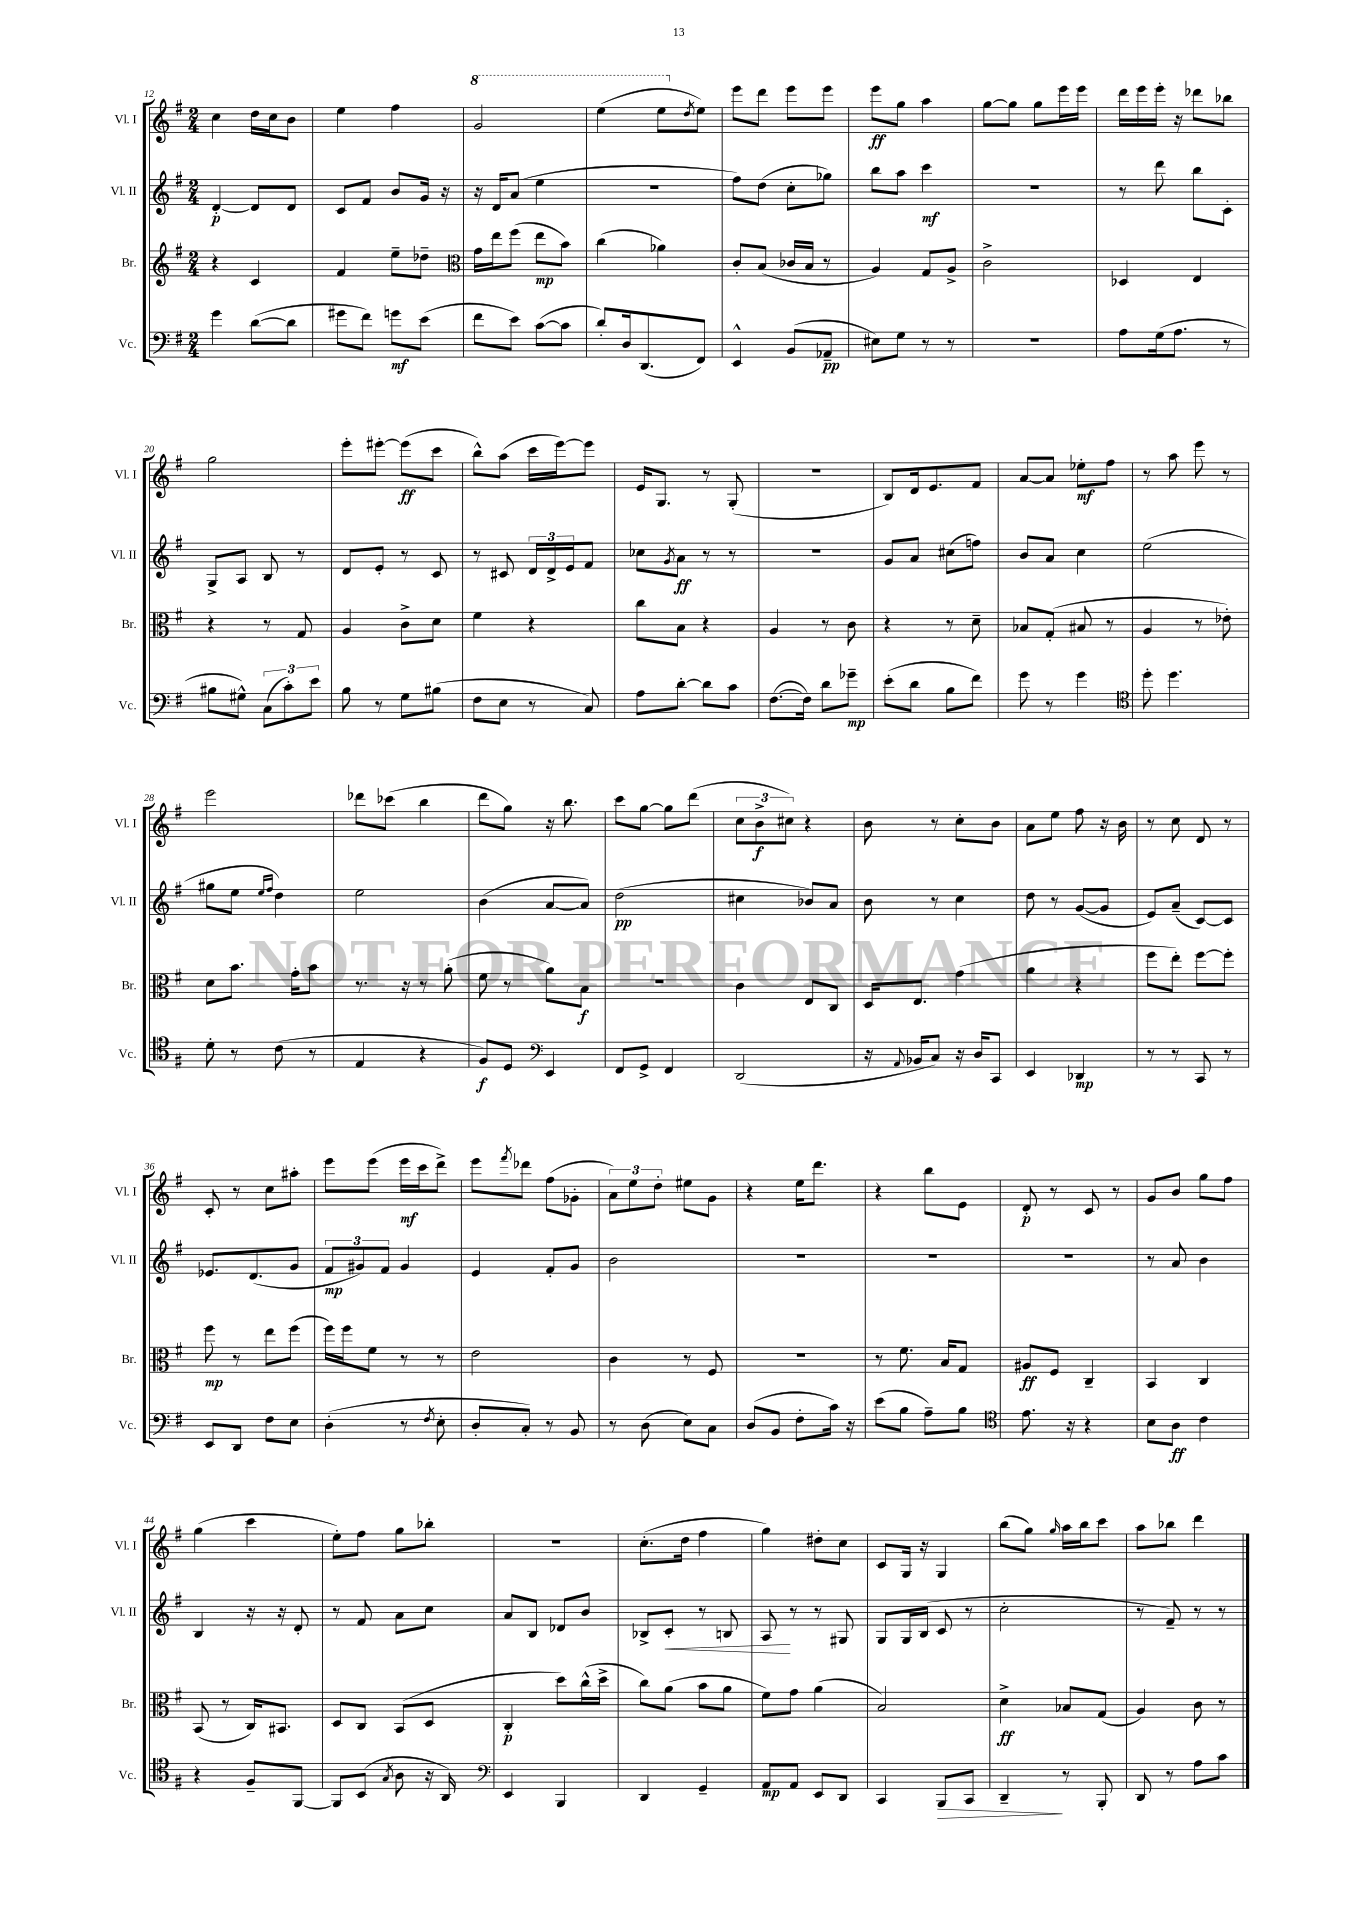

**kern	**kern	**kern	**kern
*staff4	*staff3	*staff2	*staff1
*clefF4	*clefG2	*clefG2	*clefG2
*k[f#]	*k[f#]	*k[f#]	*k[f#]
*M2/4	*M2/4	*M2/4	*M2/4
4g	4r	[4d'	4cc
([8d	4c	8d]	16dd
.	.	.	16cc
8d]	.	8d	8b
=	=	=	=
8g#	4f#	8c	4ee
8f#)	.	8f#	.
8g	8ee~	8b	4ff#
(8e	8dd-~	16g	.
.	.	16r	.
=	=	=	=
*	*clefC3	*	*
8f#	16g	16r	2gg
.	16ee	16d	.
8e)	(8ff#	(8a	.
([8c	8ee	4ee	.
8c]	8b)	.	.
=	=	=	=
8d')	(4cc	2r	(4eee
16D	.	.	.
(8.DD	.	.	.
.	4a-)	.	8eee
.	.	.	8qdd
8FF#)	.	.	8ee)
=	=	=	=
4EE^^	8c'	8ff#)	8eee
.	(8B	(8dd	8ddd
(8BB	16c-	8cc'	8eee
.	16B	.	.
8AA-~	8r	8gg-)	8eee
=	=	=	=
8E#)	4A)	8bb	8eee
8G	.	8aa	8gg
8r	8G	4ccc	4aa
8r	8A^	.	.
=	=	=	=
2r	2c^	2r	[8gg
.	.	.	8gg]
.	.	.	8gg
.	.	.	16eee
.	.	.	16eee
=	=	=	=
8A	4D-	8r	16ddd
.	.	.	16eee
(16G	.	8ddd	16eee'
8.A	.	.	16r
.	4E	8bb	8ddd-
8r	.	8c'	8bb-
=	=	=	=
8B#	4r	8G^	2gg
8G#^^)	.	8A	.
(12C	8r	8B	.
12c')	.	.	.
.	8G	8r	.
12e	.	.	.
=	=	=	=
8B	4A	8d	8eee'
8r	.	8e'	[8eee#'
8G	8c^	8r	(8eee#]
(8B#	8d	8c	8ccc
=	=	=	=
8F#	4f#	8r	8bb^^)
8E	.	8c#	(8aa
8r	4r	24d	16ccc
.	.	24d^	.
.	.	.	[16eee)
.	.	24e	.
8C)	.	8f#	8eee]
=	=	=	=
8A	8cc	8cc-	16e
.	.	.	8.G
.	.	8qg	.
[8d'	8B	8a	.
8d]	4r	8r	8r
8c	.	8r	(8G'
=	=	=	=
([8.F#	4A	2r	2r
16F#])	.	.	.
8d	8r	.	.
8g-~	8c	.	.
=	=	=	=
(8e'	4r	8g	8B)
8d	.	8a	16d
.	.	.	8.e
8B	8r	(8cc#	.
8f#)	8d~	8ff)	8f#
=	=	=	=
8g	8B-	8b	[8a
8r	(8G'	8a	8a]
4g	8B#	4cc	8ee-'
.	8r	.	8ff#
=	=	=	=
*clefC4	*	*	*
8dd'	4A	(2ee	8r
4.dd	.	.	8aa
.	8r	.	8eee
.	8e-')	.	8r
=	=	=	=
8d'	8d	8gg#	2eee
8r	8.b	8ee	.
.	.	16qqee	.
.	.	16qqff#	.
(8c	.	4dd)	.
.	16g'	.	.
8r	8b	.	.
=	=	=	=
4E	8.r	2ee	8ddd-
.	.	.	(8ccc-
.	16r	.	.
4r	8r	.	4bb
.	(8a'	.	.
=	=	=	=
8F#)	8f#	(4b	8ddd
8D	8r	.	8gg)
*clefF4	*	*	*
4EE	8a)	[8a	16r
.	.	.	8.bb
.	8B	8a])	.
=	=	=	=
8FF#	2r	(2dd	8ccc
8GG^	.	.	[8gg
4FF#	.	.	8gg]
.	.	.	(8ddd
=	=	=	=
(2DD	4c	4cc#	12cc
.	.	.	12b^
.	.	.	12cc#)
.	8E	8b-)	4r
.	8C	8a	.
=	=	=	=
16r	16D	8b	8b
8qqAA	.	.	.
16BB-	8.E	.	.
8C)	.	8r	8r
16r	(4g	4cc	8cc'
16D	.	.	.
8CC	.	.	8b
=	=	=	=
4EE	4a	8dd	8a
.	.	8r	8ee
4DD-	4r	([8g	8ff#
.	.	8g]	16r
.	.	.	16b
=	=	=	=
8r	8ff#	8e)	8r
8r	8ee')	(8a~	8cc
8CC	[8ff#	[8c)	8d
8r	8ff#']	8c]	8r
=	=	=	=
8EE	8ff#	8.e-	8c'
8DD	8r	.	8r
.	.	(8.d	.
8F#	8ee	.	8cc
8E	(8ff#	8g	8aa#'
=	=	=	=
(4D'	16ff#)	12f#	8eee
.	16ff#	.	.
.	.	12g#)	.
.	8f#	.	(8eee
.	.	12f#	.
8r	8r	4g#	16eee
.	.	.	16ccc
8qF#	.	.	.
8E'	8r	.	8ddd^)
=	=	=	=
8D'	2e	4e	8eee
.	.	.	8qfff#
8C')	.	.	8ddd-
8r	.	8f#'	(8ff#
8BB	.	8g	8g-'
=	=	=	=
8r	4c	2b	12a)
.	.	.	12ee
(8D	.	.	.
.	.	.	12dd'
8E)	8r	.	8ee#
8C	8F#	.	8g
=	=	=	=
(8D	2r	2r	4r
8BB	.	.	.
8F#'	.	.	16ee
.	.	.	8.ddd
16c)	.	.	.
16r	.	.	.
=	=	=	=
(8e	8r	2r	4r
8B	8.f#	.	.
8A~)	.	.	8bb
.	16B	.	.
8B	8G	.	8e
=	=	=	=
*clefC4	*	*	*
8.e	8A#	2r	8d'
.	8F#	.	8r
16r	.	.	.
4r	4C~	.	8c
.	.	.	8r
=	=	=	=
8B	4BB	8r	8g
8A	.	8a	8b
4c	4C	4b	8gg
.	.	.	8ff#
=	=	=	=
4r	(8BB	4B	(4gg
.	8r	.	.
8F#~	16C)	16r	4ccc
.	8.BB#	16r	.
[8FF#	.	8d'	.
=	=	=	=
8FF#]	8D	8r	8ee')
(8BB	8C	8f#	8ff#
8qG	.	.	.
8A	(8BB	8a	8gg
16r	8D	8cc	8bb-'
16AA)	.	.	.
=	=	=	=
*clefF4	*	*	*
4EE	4C'	8a	2r
.	.	8B	.
4BBB	8dd)	8d-	.
.	(16cc^^	8b	.
.	16dd^	.	.
=	=	=	=
4DD	8cc)	8B-^	(8.cc'
.	(8a	8c'	.
.	.	.	16dd
4GG~	8b	8r	4ff#
.	8a	8B	.
=	=	=	=
8AA	8f#)	8A	4gg)
8AA	8g	8r	.
8EE	(4a	8r	8dd#'
8DD	.	8G#	8cc
=	=	=	=
4CC	2B)	8G	8c
.	.	16G	16G
.	.	(16B	16r
8BBB	.	8c	4G
8CC	.	8r	.
=	=	=	=
4DD~	4d^	2cc'	(8bb
.	.	.	8gg)
.	.	.	16qqgg
8r	8B-	.	16aa
.	.	.	16bb
8BBB'	(8G	.	8ccc
=	=	=	=
8DD	4A)	8r	8aa
8r	.	8f#~)	8bb-
8A	8c	8r	4ddd
8c	8r	8r	.
==	==	==	==
*-	*-	*-	*-
